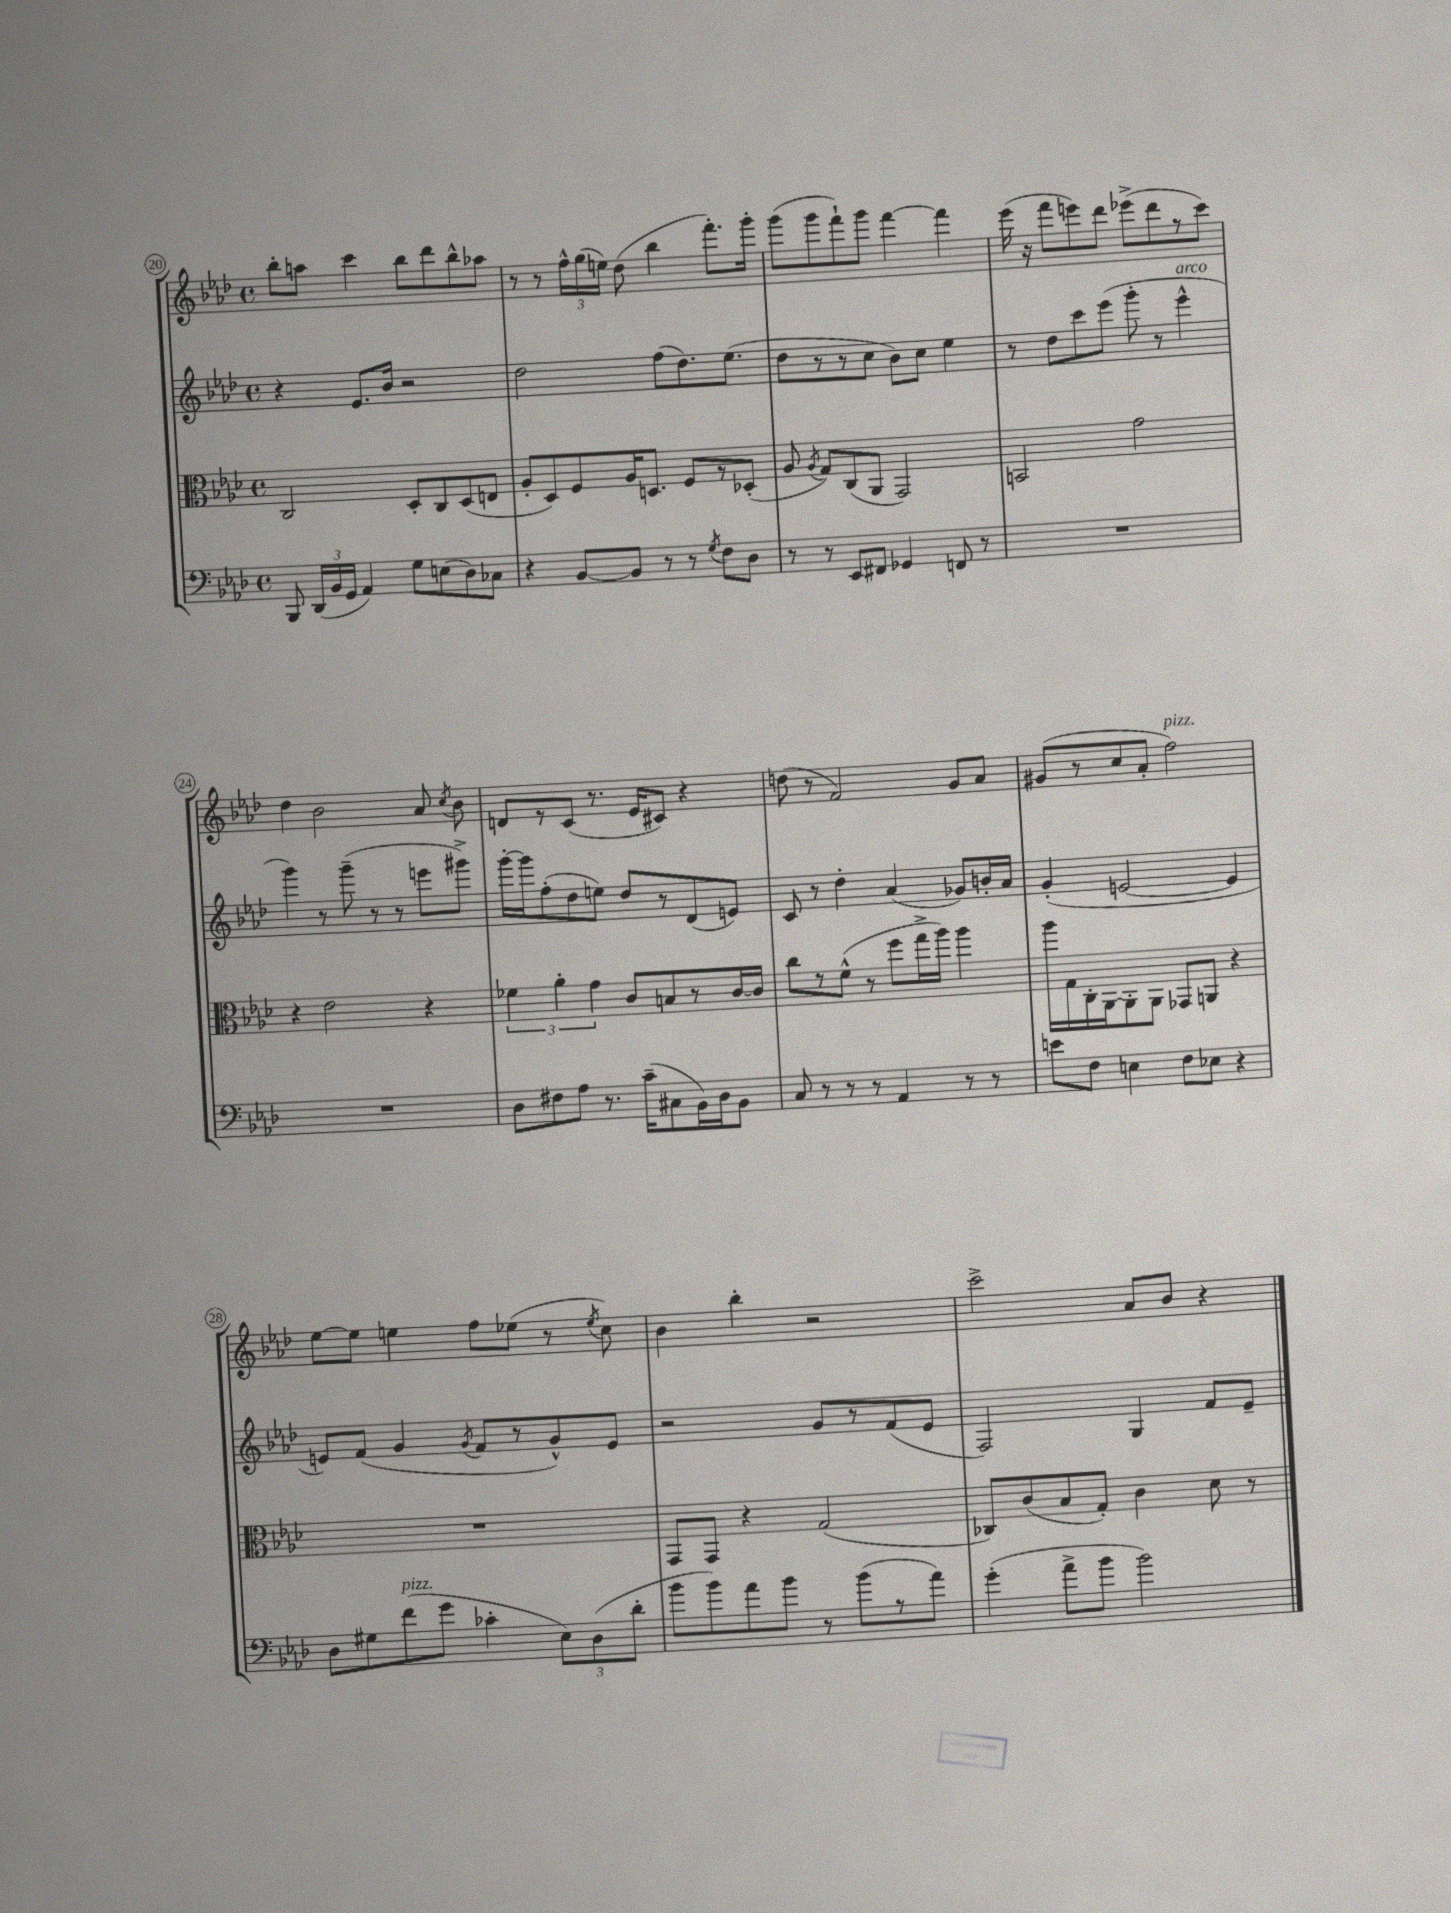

**kern	**kern	**kern	**kern
*part4	*part3	*part2	*part1
*staff4	*staff3	*staff2	*staff1
*clefF4	*clefC3	*clefG2	*clefG2
*k[b-e-a-d-]	*k[b-e-a-d-]	*k[b-e-a-d-]	*k[b-e-a-d-]
*M4/4	*M4/4	*M4/4	*M4/4
*met(c)	*met(c)	*met(c)	*met(c)
=20	=20	=20	=20
8BBB-/	2C/	4r	8bb-'\L
(24DD-/LL	.	.	8aan\J
24BB-/	.	.	.
24GG/JJ	.	.	.
4AA-/)	.	8.e-/L	4ccc\
.	.	16b-/Jk	.
8G\L	8D-'/L	2r	8bb-\L
(8En\	8C/	.	8ddd-\
8D-\)	(8D-/	.	8bb-^^\
8C-X\J	8En/J	.	8aa-X\J
=21	=21	=21	=21
4r	8A-'/L	2dd-\	8r
.	8D-/)	.	8r
[8BB-/L	8F/	.	24ff^^\LL
.	.	.	(24gg\
.	.	.	24een\JJ)
8BB-/J]	16A-/K	.	(8dd-\
.	8.Dn/J	.	.
8r	.	(8ff\L	4bb-\
8r	8F/L	8.dd-\)	.
8qG/	.	.	.
8F\L	8r	.	8.fff'\L)
.	.	(8.ee-\J	.
8D-\J	(8D-X'/J	.	.
.	.	.	16ggg'\Jk
=22	=22	=22	=22
8r	8A-/	8dd-\L	(8ggg\L
.	8qA-/	.	.
8r	8G/L)	8r	8ggg\
8EE-/L	(8C/	8r	8fff`\)
8FF#X/J	8AA-/J	8cc\J	8ggg\J
4GG-X/	2GG/)	8b-\L)	[4fff\
.	.	8cc\J	.
8FFn/	.	4ee-\	4fff\]
8r	.	.	.
=23	=23	=23	=23
1r	2BBn/	8r	(16eee-\
.	.	.	16r
.	.	8dd-\L	8fff\L
.	.	8ccc\	8eeen\)
.	.	(8eee-\J	8ddd-\J
.	2g\	8ggg'\	(8eee-X^\L
.	.	8r	8ddd-\
!	!	!LO:TX:a:i:t=arco	!
.	.	4eee-^^\	8r
.	.	.	8ccc\J)
!!LO:LB:g=z
=24	=24	=24	=24
1r	4r	4ggg\)	4dd-\
.	2e-\	8r	2b-\
.	.	(8ggg~\	.
.	.	8r	.
.	.	8r	.
.	4r	8eeen\L	8a-/
.	.	.	8qcc/
.	.	8ggg#X^\J)	8b-\
=25	=25	=25	=25
8D-\L	6f-X\	[16ggg'\LL	8dn/L
.	.	16ggg\J]	.
8F#X\	.	(8ff'\	8r
.	6a-'\	.	.
8A-\J	.	8dd-\	(8c/J
.	6g\	.	.
8.r	.	8een\J)	8.r
.	8c/L	8dd-/L	.
(16c~\KL	.	.	16e-/KL
8C#X\	8Bn/	8r	8c#X/J)
16BB-\L)	8r	(8d-/	4r
16D-\J	.	.	.
8BB-\J	[16c/L	8en/J)	.
.	16c/JJ]	.	.
=26	=26	=26	=26
8C/	8cc\L	8c/	(8ddn\
8r	8r	8r	8r
8r	(8f^^\J	4dd-'\	2f/)
8r	8r	.	.
4AA-/	8ff\L	(4a-/	.
.	16gg^\L	.	.
.	16aa-\JJ)	.	.
8r	4aa-\	8g-X/L)	8g/L
8r	.	16bn'/L	8a-/J
.	.	16a-/JJ	.
=27	=27	=27	=27
8en\L	16aa-\LL	(4g'/	(8g#X/L
.	16G\	.	.
8F\J	16C'\	.	8r
.	[16AA-\J	.	.
4En\	8AA-'\]	[2en/	8cc/
.	8AA-\J	.	8a-'/J
!	!	!	!LO:TX:a:i:t=pizz.
8F\L	8GG-X/L	.	2ff\)
8E-X\J	8AAn/J	.	.
4r	4r	4e/]	.
!!LO:LB:g=z
=28	=28	=28	=28
8D-\L	1r	8en/L)	[8ee-\L
8G#X\	.	(8f/J	8ee-\J]
!LO:TX:a:i:t=pizz.	!	!	!
(8f\	.	4g/	4een\
8g\J	.	.	.
.	.	8qg/	.
4c-X'\	.	8f/L	8ff\L
.	.	8r	(8ee-X\J
12E-\L)	.	8g^^/)	8r
(12D-\	.	.	.
.	.	.	8qee-/
.	.	8e/J	8cc\)
12d-'\J	.	.	.
=29	=29	=29	=29
8b-\L	8GG/L	2r	4b-\
8b-\)	8GG/J	.	.
8a-\	4r	.	4bb-'\
8b-\J	.	.	.
8r	(2G/	8g/L	2r
(8b-\L	.	8r	.
8r	.	(8f/	.
8a-\J)	.	8e-/J	.
=30	=30	=30	=30
(4g'\	8C-X/L)	2F/)	2ccc^\
.	(8c/	.	.
8a-^\L	8B-/	.	.
8b-\J	8G'/J)	.	.
2b-\)	4c\	4G/	8a-/L
.	.	.	8b-/J
.	8d-\	8f/L	4r
.	8r	8e-~/J	.
==	==	==	==
*-	*-	*-	*-
